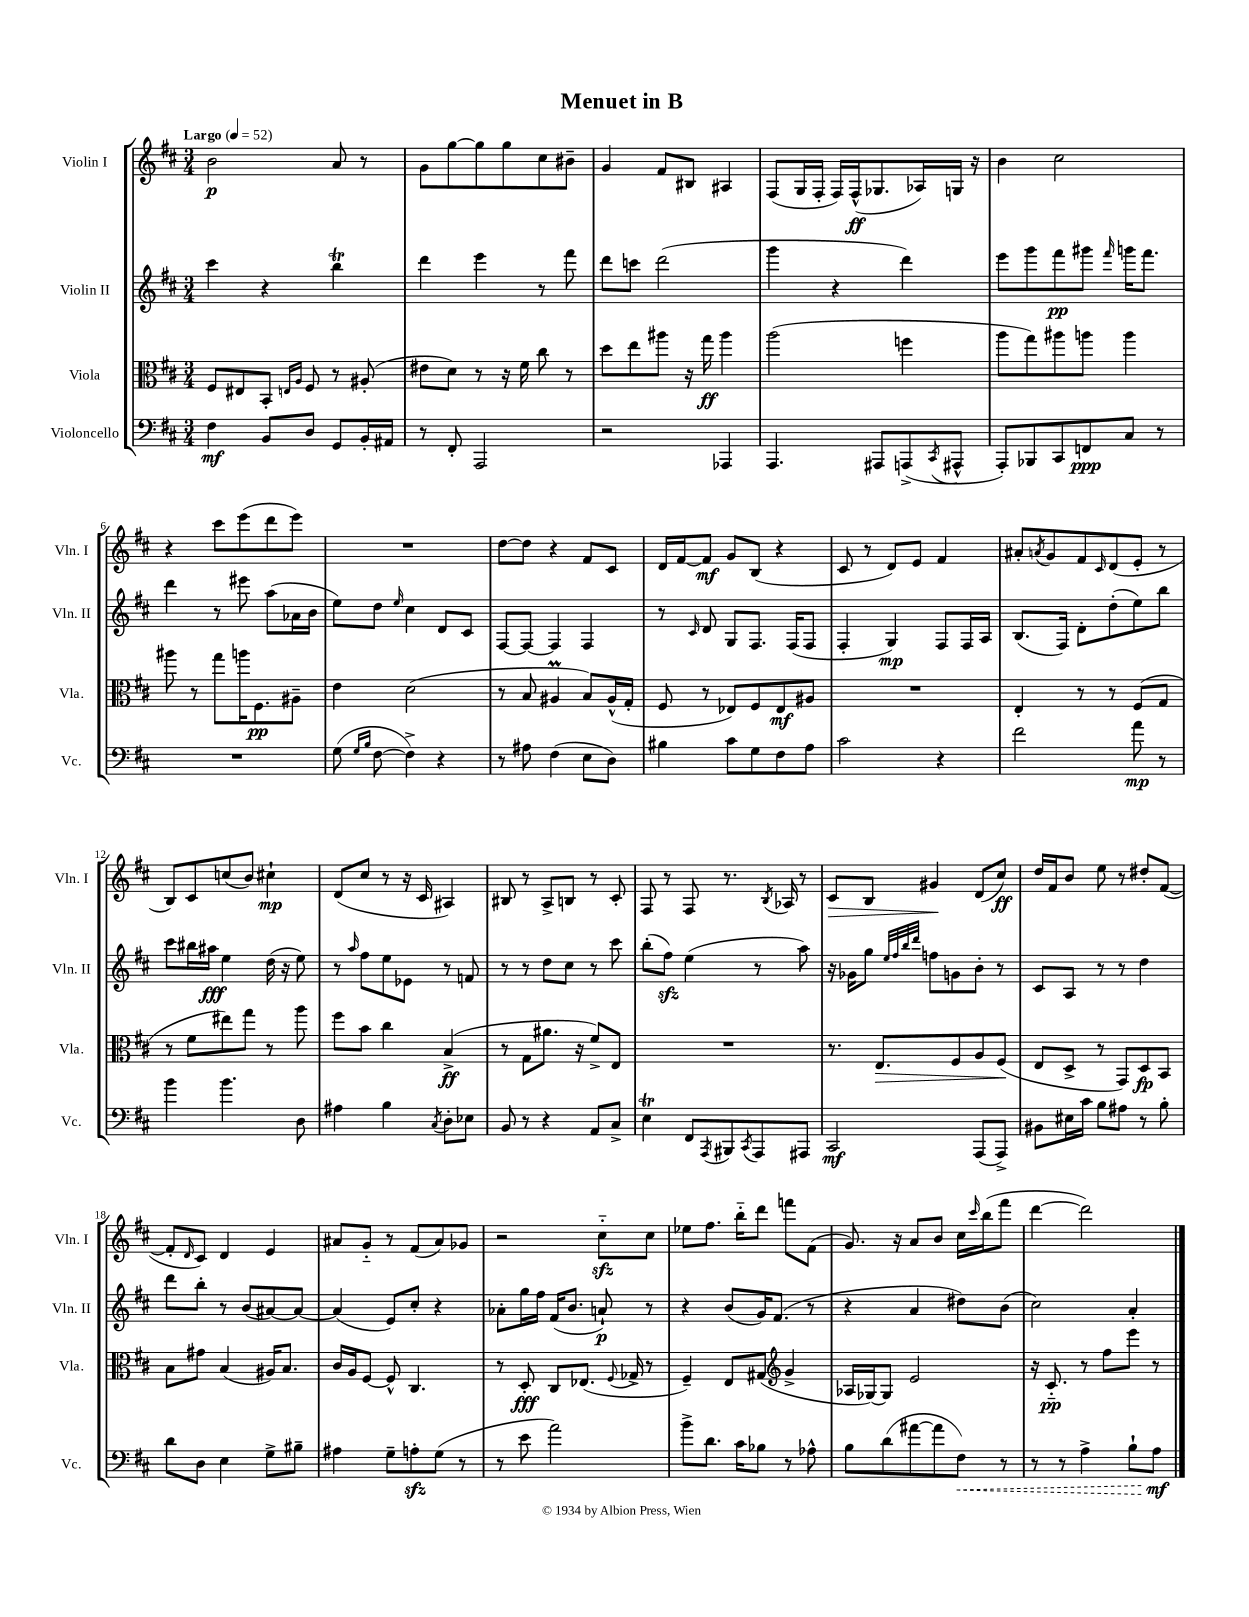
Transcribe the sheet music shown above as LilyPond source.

\header { title = "Menuet in B" }
<<
\new StaffGroup <<
\new Staff = "s0" \with { instrumentName = "Violin I" shortInstrumentName = "Vln. I" } {
    \clef treble \key d \major \numericTimeSignature \time 3/4 \tempo "Largo" 4 = 52
    b'2\p a'8 r8 |
    g'8 g''8~ g''8 g''8 cis''8 bis'8-- |
    g'4 fis'8 bis8 ais4 |
    fis8( g16 fis16-. fis16) fis16-^\ff( ges8. aes16) g16 r16 |
    b'4 cis''2 |
    r4 cis'''8 e'''8( d'''8 e'''8) |
    R2. |
    d''8~ d''8 r4 fis'8 cis'8 |
    d'16 fis'16~ fis'8\mf g'8 b8( r4 |
    cis'8 r8 d'8) e'8 fis'4 |
    ais'8-. \acciaccatura { a'8 } g'8 fis'8 \grace { cis'16 } d'8( e'8-. r8 |
    b8) cis'8 c''8( b'8) cis''4-!\mp |
    d'8( cis''8 r8 r16 cis'16 ais4) |
    bis8 r8 a8-> b8 r8 cis'8-. |
    fis8 r8 fis8 r8. \acciaccatura { b8 } aes16 r8 |
    cis'8\> b8 gis'4\! d'8( cis''8\ff) |
    d''16 fis'16 b'8 e''8 r8 dis''8-. fis'8~( |
    fis'8-. \grace { d'16 } cis'8) d'4 e'4 |
    ais'8 g'8-_ r8 fis'8( ais'8) ges'8 |
    r2 cis''8-_\sfz cis''8 |
    ees''8 fis''8. b''16-_ d'''8 f'''8 fis'8( |
    g'8.) r16 a'8 b'8 cis''16 \grace { cis'''16 } b''16( fis'''8 |
    d'''4~ d'''2) \bar "|." |
}
\new Staff = "s1" \with { instrumentName = "Violin II" shortInstrumentName = "Vln. II" } {
    \clef treble \key d \major \numericTimeSignature \time 3/4
    cis'''4 r4 b''4\trill |
    d'''4 e'''4 r8 fis'''8 |
    d'''8 c'''8 d'''2( |
    g'''4 r4 d'''4) |
    e'''8 g'''8 fis'''8\pp gis'''8 \grace { fis'''16 } g'''16 fis'''8. |
    d'''4 r8 eis'''8 a''8( aes'16 b'16 |
    e''8) d''8 \grace { e''16 } cis''4 d'8 cis'8 |
    fis8~ fis8~ fis4 fis4 |
    r8 \grace { cis'16 } d'8 g8 fis8. fis16( fis8 |
    fis4-. g4\mp) fis8 fis16 a16 |
    b8.( fis16) d'8-. d''8-.( e''8) b''8 |
    cis'''8 bis''16 ais''16\fff e''4 d''16( r16 e''8) |
    r8 \grace { a''16 } fis''8 e''8 ees'8 r8 f'8 |
    r8 r8 d''8 cis''8 r8 cis'''8 |
    b''8-.( fis''8\sfz) e''4( r8 a''8) |
    r16 ges'16 g''8 \grace { e''32 fis''32 b''32 d'''32 } f''8 g'8 b'8-. r8 |
    cis'8 a8 r8 r8 d''4 |
    d'''8 b''8-. r8 b'8( ais'8~) ais'8~ |
    ais'4( e'8) cis''8-. r4 |
    aes'8-. g''16 fis''16 fis'16( b'8. a'8-!\p) r8 |
    r4 b'8( g'16) fis'8.( r8 |
    r4 a'4 dis''8) b'8( |
    cis''2) a'4-. \bar "|." |
}
\new Staff = "s2" \with { instrumentName = "Viola" shortInstrumentName = "Vla." } {
    \clef alto \key d \major \numericTimeSignature \time 3/4
    fis8 eis8 b,8-. \grace { e16 a16 } fis8 r8 ais8-.( |
    eis'8 d'8) r8 r16 fis'16 cis''8 r8 |
    d''8 e''8 ais''8 r16 g''16\ff ais''4 |
    a''2( f''4 |
    a''8 g''8) ais''8 a''8 a''4 |
    ais''8 r8 g''8 a''16 fis8.\pp ais8-- |
    e'4 d'2( |
    r8 b8 ais4\prall b8) ais16-^( g16-. |
    fis8 r8 ees8) fis8 ees8\mf ais8 |
    R2. |
    e4-. r8 r8 fis8( g8 |
    r8 fis'8 eis''8) g''8 r8 a''8 |
    fis''8 b'8 cis''4 b4->\ff( |
    r8 g8 ais'8. r16 fis'8->) e8 |
    R2. |
    r8. e8.\> fis8 a8 fis8\!( |
    e8 d8-> r8 g,8) d8\fp b,8 |
    b8 gis'8 b4( ais16) b8. |
    cis'16 a16 fis8~ fis8-^ cis4. |
    r8 d8-.\fff cis8 ees8.( \appoggiatura { fis8 } ges16-> r8 |
    fis4--) e8 gis8( \clef treble g'4-> |
    aes16 ges16~) ges8 e'2 |
    r16 cis'8.-_\pp r8 fis''8 e'''8 r8 \bar "|." |
}
\new Staff = "s3" \with { instrumentName = "Violoncello" shortInstrumentName = "Vc." } {
    \clef bass \key d \major \numericTimeSignature \time 3/4
    fis4\mf b,8 d8 g,8 b,16-. ais,16 |
    r8 fis,8-. a,,2 |
    r2 aes,,4 |
    a,,4. ais,,8 a,,8->( \acciaccatura { cis,8 } ais,,8-^ |
    a,,8-.) bes,,8 cis,8 f,8\ppp cis8 r8 |
    R2. |
    g8( \grace { g16 b16 } fis8~ fis4->) r4 |
    r8 ais8 fis4( e8 d8) |
    bis4 cis'8 g8 fis8 a8 |
    cis'2 r4 |
    fis'2 a'8\mp r8 |
    b'4 b'4. d8 |
    ais4 b4 \acciaccatura { cis8 } d8-. ees8 |
    b,8 r8 r4 a,8 cis8-> |
    e4\trill fis,8 \acciaccatura { a,,8 } bis,,8 \acciaccatura { cis,8 } a,,8 ais,,8 |
    cis,2\mf a,,8( a,,8->) |
    bis,8 eis16 cis'16 b8 ais8 r8 b8-. |
    d'8 d8 e4 g8-> bis8-- |
    ais4 g8-- a8-.\sfz g8( r8 |
    r8 e'8 a'2) |
    b'8-> d'8. cis'16 bes8 r8 aes8-^ |
    b8 d'8( ais'8~ ais'8 \once \override Hairpin.style = #'dashed-line fis8\<) r8 |
    r8 r8 a4-> b8-! a8\mf\! \bar "|." |
}
>>
>>
